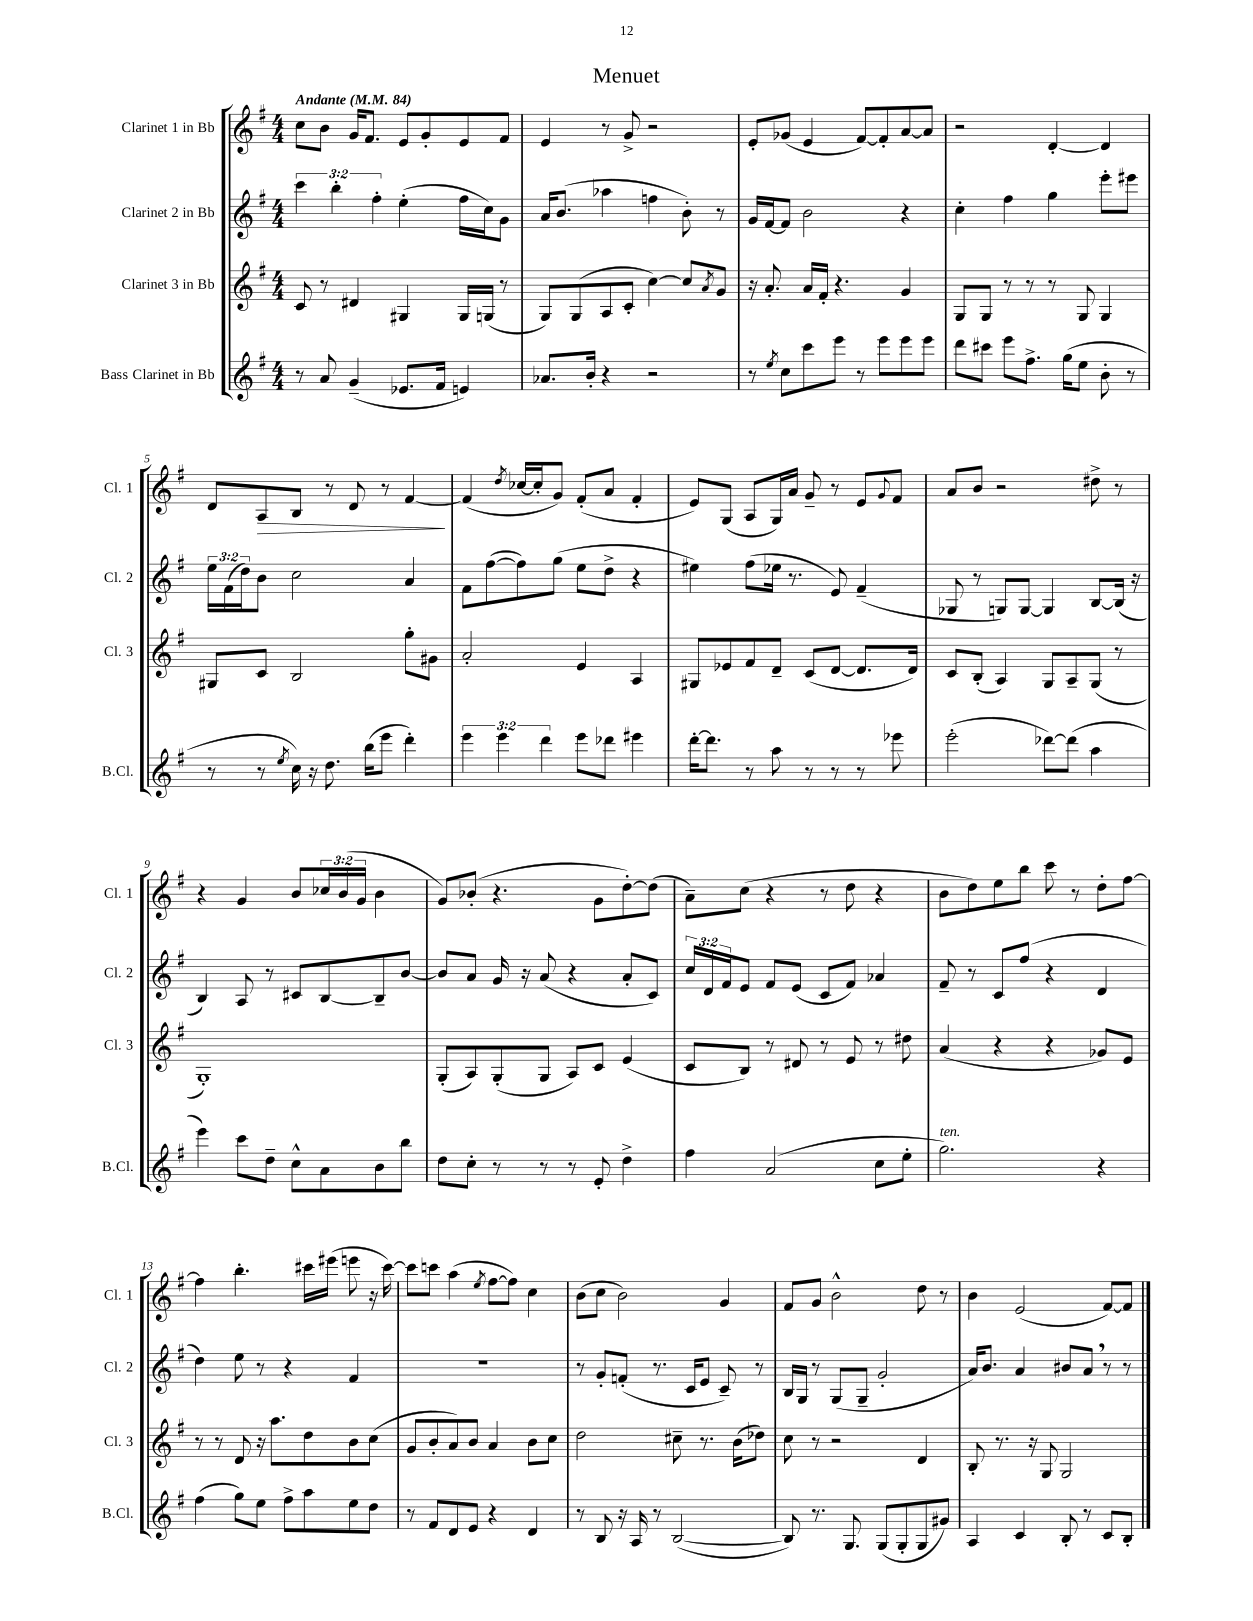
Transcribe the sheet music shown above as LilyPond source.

\header { title = "Menuet" }
<<
\new StaffGroup <<
\new Staff = "s0" \with { instrumentName = "Clarinet 1 in Bb" shortInstrumentName = "Cl. 1" } {
    \clef treble \key g \major \numericTimeSignature \time 4/4 \override Staff.TupletNumber.text = #tuplet-number::calc-fraction-text \tempo "Andante" 4 = 84
    c''8 b'8 g'16 fis'8. e'8 g'8-. e'8 fis'8 |
    e'4 r8 g'8-> r2 |
    e'8-. ges'8( e'4 fis'8~) fis'8-. a'8~ a'8 |
    r2 d'4~-. d'4 |
    d'8 a8\> b8 r8 d'8 r8 fis'4~\! |
    fis'4( \acciaccatura { d''8 } ces''16~ ces''16-. g'8) fis'8-.( a'8 fis'4-. |
    e'8) g8( a8 g16) a'16 g'8-- r8 e'8 \appoggiatura { g'8 } fis'8 |
    a'8 b'8 r2 dis''8-> r8 |
    r4 g'4 b'8 \tuplet 3/2 { ces''16 b'16( g'16 } b'4 |
    g'8) bes'8-.( r4. g'8 d''8~-.) d''8( |
    a'8--) c''8( r4 r8 d''8 r4 |
    b'8 d''8) e''8 b''8 c'''8 r8 d''8-. fis''8~ |
    fis''4 b''4.-. cis'''16 eis'''16( e'''8 r16 cis'''16~) |
    cis'''8 c'''8 a''4( \acciaccatura { e''8 } fis''8~ fis''8) c''4 |
    b'8( c''8 b'2) g'4 |
    fis'8 g'8 b'2-^ d''8 r8 |
    b'4 e'2( fis'8~) fis'8 \bar "|." |
}
\new Staff = "s1" \with { instrumentName = "Clarinet 2 in Bb" shortInstrumentName = "Cl. 2" } {
    \clef treble \key g \major \numericTimeSignature \time 4/4 \override Staff.TupletNumber.text = #tuplet-number::calc-fraction-text
    \tuplet 3/2 { c'''4 b''4-. fis''4-. } e''4-.( fis''16 c''16) g'8 |
    a'16 b'8.( aes''4 f''4 b'8-.) r8 |
    g'16 fis'16~ fis'8 b'2 r4 |
    c''4-. fis''4 g''4 e'''8-. eis'''8 |
    \tuplet 3/2 { e''16 fis'16( d''16) } b'8 c''2 a'4 |
    fis'8 fis''8~( fis''8) g''8( e''8 d''8-> r4 |
    eis''4) fis''8( ees''16 r8. e'8) fis'4--( |
    ges8 r8 g8) g8~ g4 b8~ b16( r16 |
    b4) a8 r8 cis'8 b8~ b8-- b'8~ |
    b'8 a'8 g'16 r16 a'8( r4 a'8-. c'8) |
    \tuplet 3/2 { c''16 d'16 fis'16 } e'8 fis'8 e'8( c'8 fis'8) aes'4 |
    fis'8-- r8 c'8 fis''8( r4 d'4 |
    d''4) e''8 r8 r4 fis'4 |
    R1 |
    r8 g'8-. f'8-.( r8. c'16 e'8 c'8--) r8 |
    b16 g16 r8 g8( g8-- g'2-. |
    a'16) b'8. a'4 bis'8 a'8 \breathe r8 r8 \bar "|." |
}
\new Staff = "s2" \with { instrumentName = "Clarinet 3 in Bb" shortInstrumentName = "Cl. 3" } {
    \clef treble \key g \major \numericTimeSignature \time 4/4
    c'8 r8 dis'4 gis4 gis16 g16( r8 |
    g8) g8( a8 c'8-. c''4~) c''8 \acciaccatura { a'8 } g'8 |
    r16 a'8.-. a'16 fis'16-. r4. g'4 |
    g8 g8 r8 r8 r8 g8 g4 |
    gis8 c'8 b2 g''8-. gis'8 |
    a'2-. e'4 a4 |
    gis8 ees'8 fis'8 d'8-- c'8( d'8~ d'8. d'16) |
    c'8 b8-.( a4) g8 a8-- g8( r8 |
    g1-.) |
    g8-.( a8) g8-.( g8 a8) c'8 e'4( |
    c'8 b8) r8 dis'8 r8 e'8 r8 dis''8 |
    a'4( r4 r4 ges'8) e'8 |
    r8 r8 d'8 r16 a''8. d''8 b'8 c''8( |
    g'8 b'8-. a'8) b'8 a'4 b'8 c''8 |
    d''2 cis''8-- r8. b'16( des''8) |
    c''8 r8 r2 d'4 |
    b8-. r8. r16 g8 g2 \bar "|." |
}
\new Staff = "s3" \with { instrumentName = "Bass Clarinet in Bb" shortInstrumentName = "B.Cl." } {
    \clef treble \key g \major \numericTimeSignature \time 4/4 \override Staff.TupletNumber.text = #tuplet-number::calc-fraction-text
    r8 a'8 g'4--( ees'8. fis'16 e'4) |
    aes'8. b'16-. r4 r2 |
    r8 \acciaccatura { e''8 } c''8 c'''8 e'''8 r8 e'''8 e'''8 e'''8 |
    d'''8 cis'''8 e'''8 fis''8.-> g''16( e''8 b'8-. r8 |
    r8 r8 \acciaccatura { e''8 } c''16) r16 d''8. b''16( e'''8 d'''4-.) |
    \tuplet 3/2 { e'''4 e'''4 d'''4 } e'''8 des'''8 eis'''4 |
    d'''16~-. d'''8. r8 a''8 r8 r8 r8 ees'''8 |
    e'''2-.( des'''8~) des'''8( a''4 |
    e'''4) c'''8 d''8-- c''8-^ a'8 b'8 b''8 |
    d''8 c''8-. r8 r8 r8 e'8-. d''4-> |
    fis''4 a'2( c''8 e''8-. |
    g''2.^\markup { \italic "ten." }) r4 |
    fis''4( g''8) e''8 fis''8-> a''8 e''8 d''8 |
    r8 fis'8 d'8 e'8 r4 d'4 |
    r8 b8 r16 a16 r8 b2~( |
    b8) r8. g8. g8( g8-. g8 gis'8) |
    a4 c'4 b8-. r8 c'8 b8-. \bar "|." |
}
>>
>>
